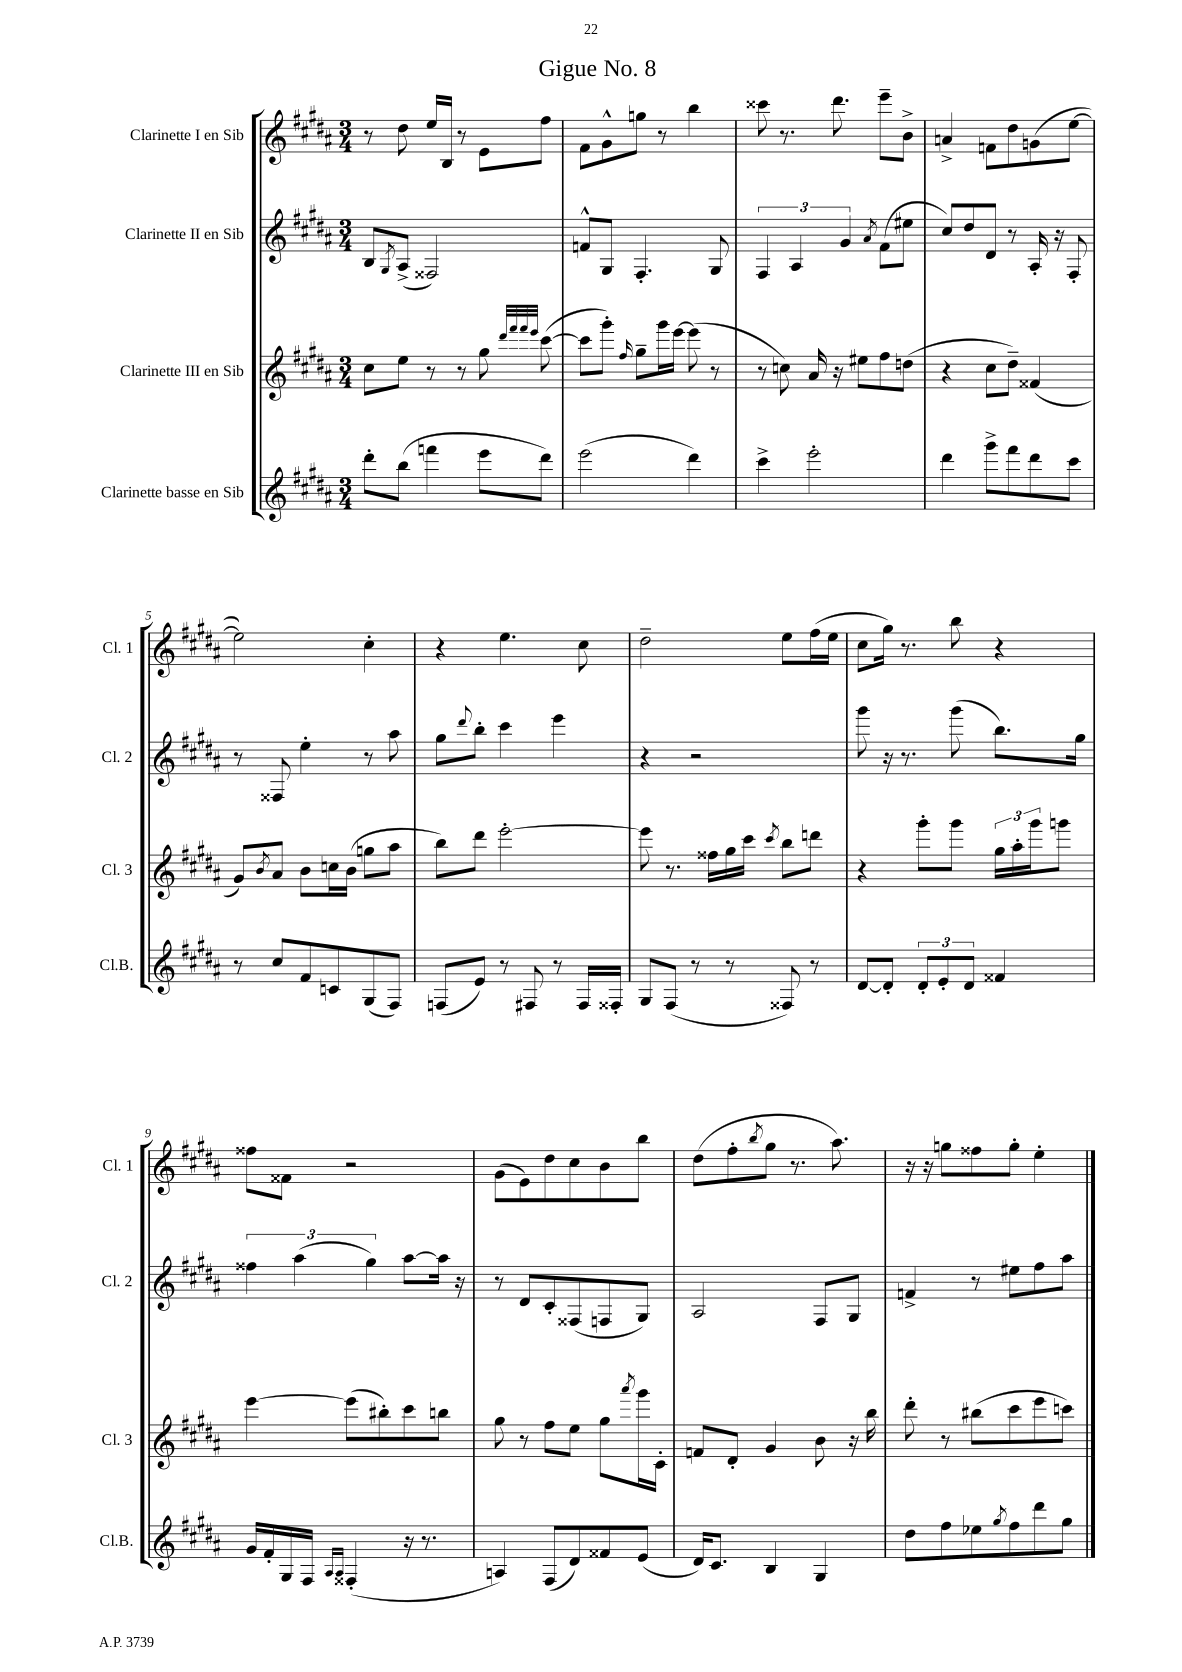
\header { title = "Gigue No. 8" }
<<
\new StaffGroup <<
\new Staff = "s0" \with { instrumentName = "Clarinette I en Sib" shortInstrumentName = "Cl. 1" } {
    \clef treble \key b \major \numericTimeSignature \time 3/4
    r8 dis''8 e''16 b16 r8 e'8 fis''8 |
    fis'8 gis'8-^ g''8 r8 b''4 |
    cisis'''8 r8. dis'''8. e'''8-- b'8-> |
    a'4-> f'8 dis''8 g'8( e''8~ |
    e''2) cis''4-. |
    r4 e''4. cis''8 |
    dis''2-- e''8 fis''16( e''16 |
    cis''8 gis''16) r8. b''8 r4 |
    fisis''8 fisis'8 r2 |
    gis'8( e'8) dis''8 cis''8 b'8 b''8 |
    dis''8( fis''8-. \acciaccatura { b''8 } gis''8 r8. ais''8.) |
    r16 r16 g''8 fisis''8 g''8-. e''4-. \bar "|." |
}
\new Staff = "s1" \with { instrumentName = "Clarinette II en Sib" shortInstrumentName = "Cl. 2" } {
    \clef treble \key b \major \numericTimeSignature \time 3/4
    b8 \acciaccatura { gis8 } ais8->( fisis2) |
    f'8-^ gis8 fis4.-. gis8 |
    \tuplet 3/2 { fis4 ais4 gis'4 } \acciaccatura { ais'8 } fis'8( eis''8 |
    cis''8) dis''8 dis'8 r8 ais16-. r16 fis8-. |
    r8 fisis8 e''4-. r8 ais''8 |
    gis''8 \appoggiatura { dis'''8 } b''8-. cis'''4 e'''4 |
    r4 r2 |
    gis'''8 r16 r8. gis'''8( b''8.) gis''16 |
    \tuplet 3/2 { fisis''4 ais''4( gis''4) } ais''8~ ais''16 r16 |
    r8 dis'8 cis'8-. fisis8( f8 gis8) |
    ais2 fis8 gis8 |
    f'4-> r8 eis''8 fis''8 ais''8 \bar "|." |
}
\new Staff = "s2" \with { instrumentName = "Clarinette III en Sib" shortInstrumentName = "Cl. 3" } {
    \clef treble \key b \major \numericTimeSignature \time 3/4
    cis''8 e''8 r8 r8 gis''8 \grace { dis'''32 fis'''32 fis'''32 e'''32 } cis'''8~( |
    cis'''8 gis'''8-.) \grace { fis''16 } gis''8-- gis'''16 e'''16~ e'''8( r8 |
    r8 c''8) ais'16 r16 eis''8 fis''8 d''8( |
    r4 cis''8 dis''8--) fisis'4( |
    gis'8) \acciaccatura { b'8 } ais'8 b'8 c''16 b'16( g''8 ais''8 |
    b''8) dis'''8 e'''2~-. |
    e'''8 r8. fisis''16 gis''16 cis'''16 \acciaccatura { cis'''8 } b''8 d'''8 |
    r4 gis'''8-. gis'''8 \tuplet 3/2 { gis''16 ais''16-. gis'''16 } g'''8 |
    e'''4~ e'''8( bis''8-.) cis'''8 b''8 |
    gis''8 r8 fis''8 e''8 gis''8 \acciaccatura { ais'''8 } gis'''16 cis'16-. |
    f'8 dis'8-. gis'4 b'8 r16 b''16 |
    dis'''8-. r8 bis''8( cis'''8 e'''8 c'''8) \bar "|." |
}
\new Staff = "s3" \with { instrumentName = "Clarinette basse en Sib" shortInstrumentName = "Cl.B." } {
    \clef treble \key b \major \numericTimeSignature \time 3/4
    dis'''8-. b''8( f'''4 e'''8 dis'''8) |
    e'''2( dis'''4) |
    cis'''4-> e'''2-. |
    dis'''4 gis'''8-> fis'''8 dis'''8 cis'''8 |
    r8 cis''8 fis'8 c'8 gis8( fis8) |
    f8( e'8) r8 fis8 r8 fis16 fisis16-. |
    gis8 fis8( r8 r8 fisis8) r8 |
    dis'8~ dis'8-. \tuplet 3/2 { dis'8-. e'8-. dis'8 } fisis'4 |
    gis'16 fis'16-. gis16 fis16 \grace { ais16 ais16 } fisis4-.( r16 r8. |
    a4) fis8( dis'8) fisis'8 e'8( |
    dis'16) cis'8. b4 gis4 |
    dis''8 fis''8 ees''8 \acciaccatura { gis''8 } fis''8 dis'''8 gis''8 \bar "|." |
}
>>
>>
